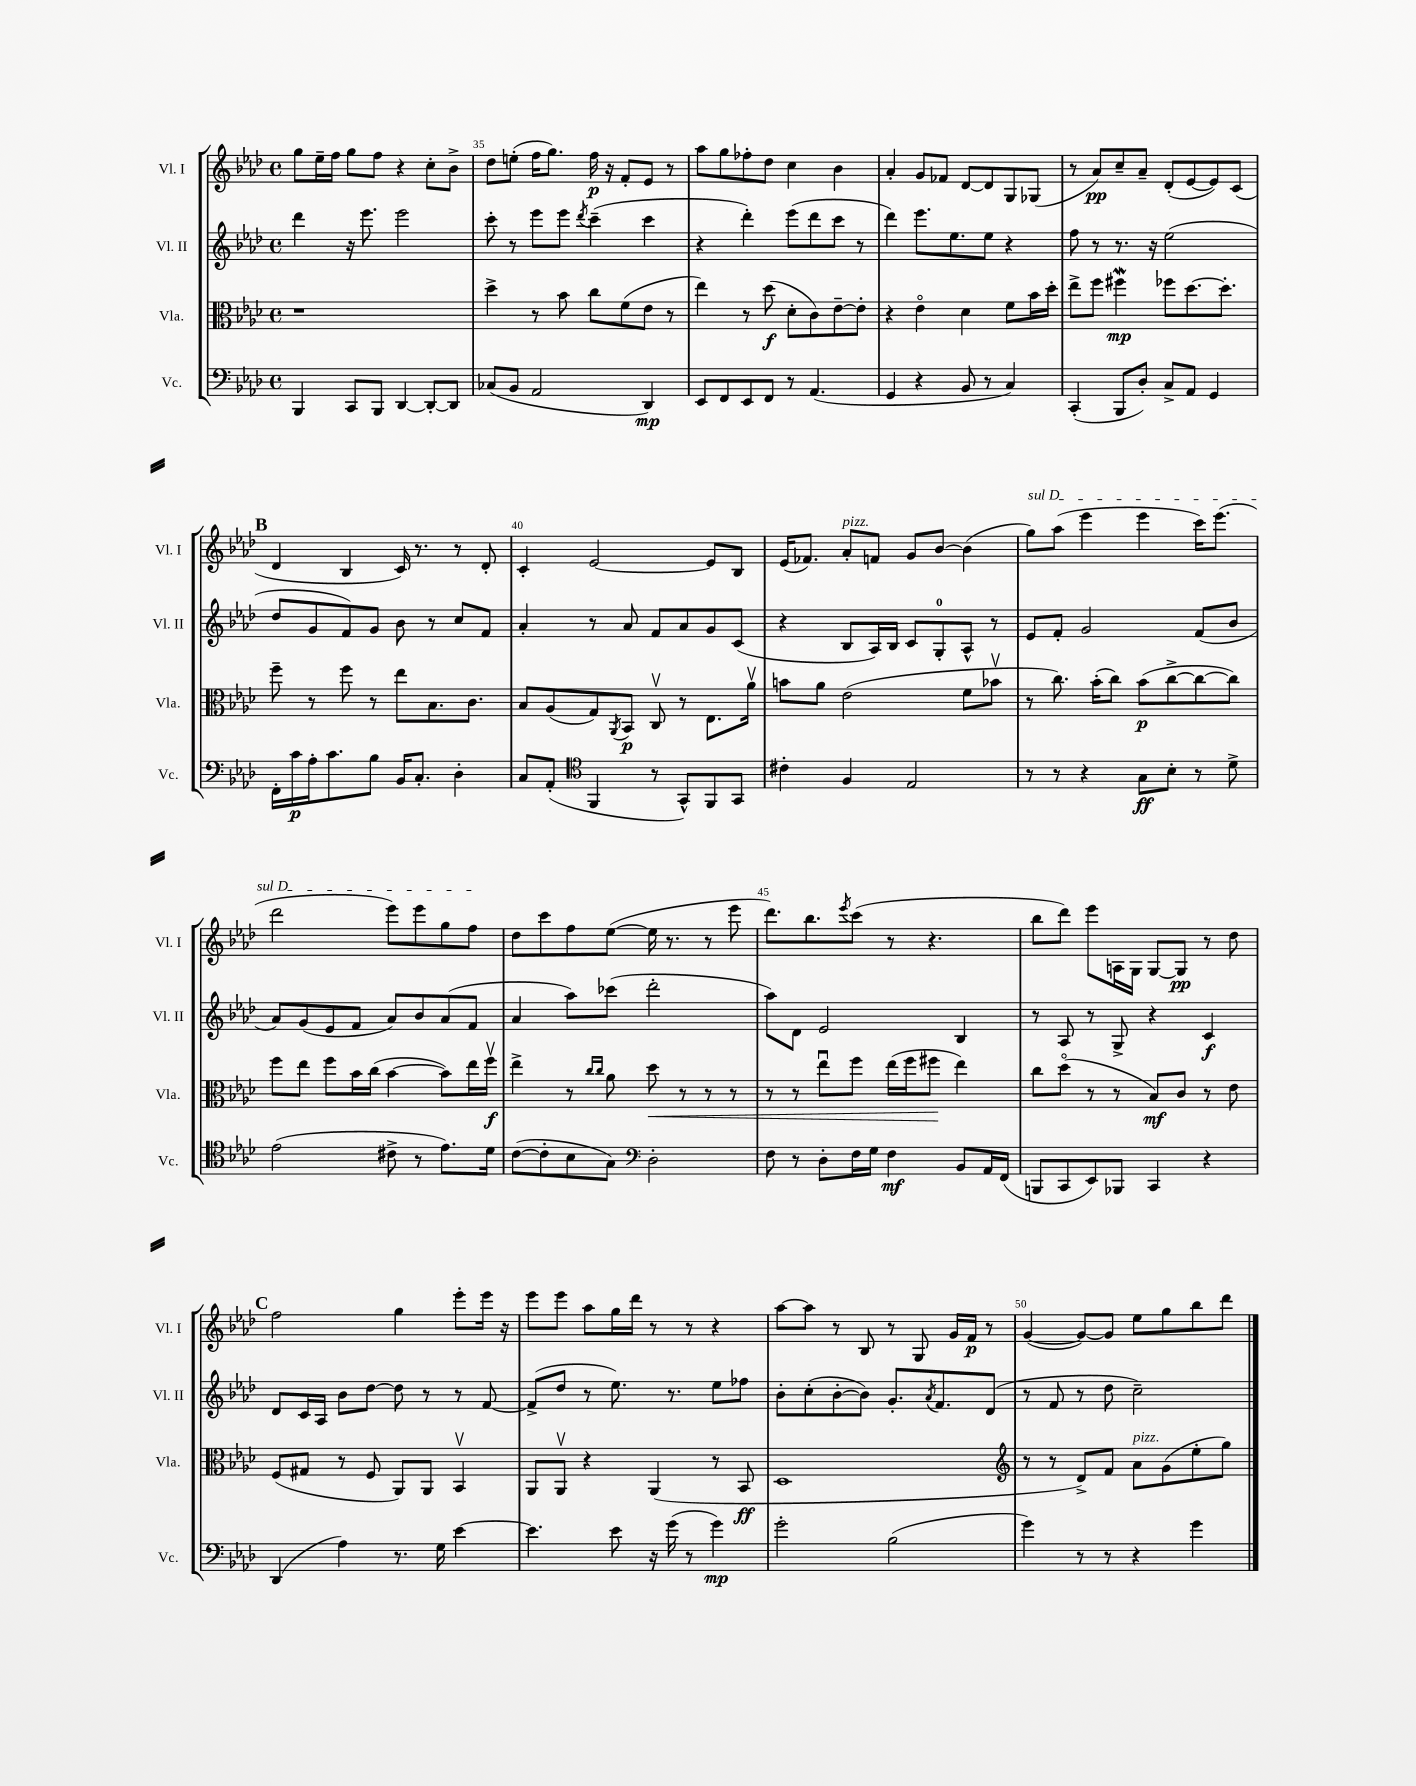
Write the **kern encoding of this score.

**kern	**dynam	**kern	**dynam	**kern	**dynam	**kern	**dynam
*part4	*part4	*part3	*part3	*part2	*part2	*part1	*part1
*staff4	*staff4	*staff3	*staff3	*staff2	*staff2	*staff1	*staff1
*I"Vc.	*	*I"Vla.	*	*I"Vl. II	*	*I"Vl. I	*
*I'Vc.	*	*I'Vla.	*	*I'Vl. II	*	*I'Vl. I	*
*clefF4	*	*clefC3	*	*clefG2	*	*clefG2	*
*k[b-e-a-d-]	*	*k[b-e-a-d-]	*	*k[b-e-a-d-]	*	*k[b-e-a-d-]	*
*M4/4	*	*M4/4	*	*M4/4	*	*M4/4	*
*met(c)	*	*met(c)	*	*met(c)	*	*met(c)	*
=34	=34	=34	=34	=34	=34	=34	=34
4BBB-/	.	1r	.	4ddd-\	.	8gg\L	.
.	.	.	.	.	.	16ee-~\L	.
.	.	.	.	.	.	16ff\JJ	.
8CC/L	.	.	.	16r	.	8gg\L	.
.	.	.	.	8.eee-\	.	.	.
8BBB-/J	.	.	.	.	.	8ff\J	.
[4DD-/	.	.	.	2eee-\	.	4r	.
8DD-'/L_	.	.	.	.	.	8cc'\L	.
8DD-/J]	.	.	.	.	.	8b-^\J	.
=35	=35	=35	=35	=35	=35	=35	=35
(8C-X/L	.	4dd-^\	.	8ccc'\	.	8dd-\L	.
8BB-/J	.	.	.	8r	.	(8een'\J	.
2AA-/	.	8r	.	8eee-\L	.	16ff\KL	.
.	.	.	.	.	.	8.gg\J)	.
.	.	8b-\	.	8eee-\J	.	.	.
.	.	.	.	8qddd-/	.	.	.
.	.	8cc\L	.	(4ccc~\	.	16ff\	p
.	.	.	.	.	.	16r	.
.	.	(8f\	.	.	.	8f'/L	.
4DD-/)	mp	8e-\J	.	4ccc\	.	8e-/J	.
.	.	8r	.	.	.	8r	.
=36	=36	=36	=36	=36	=36	=36	=36
8EE-/L	.	4ee-\)	.	4r	.	8aa-\L	.
8FF/	.	.	.	.	.	8gg\	.
8EE-/	.	8r	.	4ddd-'\)	.	8ff-X'\	.
8FF/J	.	(8dd-\	f	.	.	8dd-\J	.
8r	.	8d-'\L	.	(8eee-\L	.	4cc\	.
(4.AA-/	.	8c\)	.	8ddd-\	.	.	.
.	.	[8e-~\	.	8ccc\J	.	4b-\	.
.	.	8e-'\J]	.	8r	.	.	.
=37	=37	=37	=37	=37	=37	=37	=37
4GG/	.	4r	.	4ddd-\)	.	4a-'/	.
4r	.	4e-\	.	8.eee-\L	.	8g/L	.
.	.	.	.	.	.	8f-X/J	.
.	.	.	.	8.ee-\	.	.	.
8BB-/	.	4d-\	.	.	.	[8d-/L	.
8r	.	.	.	8ee-\J	.	8d-/]	.
4C/)	.	8f\L	.	4r	.	8G/	.
.	.	16b-\L	.	.	.	(8G-X/J	.
.	.	16dd-'\JJ	.	.	.	.	.
=38	=38	=38	=38	=38	=38	=38	=38
(4CC'/	.	8ee-^\L	.	8ff\	.	8r	.
.	.	8ff\J	.	8r	.	8a-/L)	pp
8BBB-/L	.	4ff#XW\	mp	8.r	.	8cc~/	.
8D-'/J)	.	.	.	.	.	8a-~/J	.
.	.	.	.	16r	.	.	.
8C^/L	.	8ff-X\L	.	(2ee-\	.	(8d-'/L	.
8AA-/J	.	[8.dd-\	.	.	.	[8e-/	.
4GG/	.	.	.	.	.	8e-/])	.
.	.	8.dd-'\J]	.	.	.	.	.
.	.	.	.	.	.	(8c/J	.
!!LO:LB:g=z
!!LO:REH:place=s1:t=B
=39	=39	=39	=39	=39	=39	=39	=39
16FF'\LL	.	8ff~\	.	8dd-/L	.	4d-/	.
16c\	p	.	.	.	.	.	.
16A-'\J	.	8r	.	8g/	.	.	.
8.c\	.	.	.	.	.	.	.
.	.	8ff\	.	8f/)	.	4B-/	.
8B-\J	.	8r	.	8g/J	.	.	.
16BB-/KL	.	8ee-\L	.	8b-\	.	16c/)	.
8.C'/J	.	.	.	.	.	8.r	.
.	.	8.B-\	.	8r	.	.	.
4D-'\	.	.	.	8cc/L	.	8r	.
.	.	8.c\J	.	.	.	.	.
.	.	.	.	8f/J	.	8d-'/	.
=40	=40	=40	=40	=40	=40	=40	=40
8C/L	.	8B-/L	.	4a-'/	.	4c'/	.
(8AA-'/J	.	(8A-/	.	.	.	.	.
*clefC4	*	*	*	*	*	*	*
4FF/	.	8G/)	.	8r	.	[2e-/	.
.	.	8qAA-/	.	.	.	.	.
.	.	8BB-/J	p	8a-/	.	.	.
8r	.	8Cv/	.	8f/L	.	.	.
8GG^^/L)	.	8r	.	8a-/	.	.	.
8FF/	.	8.E-\L	.	8g/	.	8e-/L]	.
8GG/J	.	.	.	(8c/J	.	8B-/J	.
.	.	16a-v\Jk	.	.	.	.	.
=41	=41	=41	=41	=41	=41	=41	=41
4c#X'\	.	8bn\L	.	4r	.	(16e-/KL	.
.	.	.	.	.	.	8.f-X/J)	.
.	.	8a-\J	.	.	.	.	.
!	!	!	!	!	!	!LO:TX:a:i:t=pizz.	!
4F/	.	(2e-\	.	8B-/L	.	8a-'/L	.
.	.	.	.	16A-/L)	.	8fn/J	.
.	.	.	.	16B-/JJ	.	.	.
2E-/	.	.	.	8c/L	.	8g/L	.
.	.	.	.	8G'/	.	[8b-/J	.
.	.	8f\L	.	8A-^^/J	.	(4b-\]	.
.	.	8b-Xv\J	.	8r	.	.	.
=42	=42	=42	=42	=42	=42	=42	=42
!	!	!	!	!	!	!LO:TX:a:i:t=sul D	!
8r	.	8r	.	8e-/L	.	8gg\L)	.
8r	.	8.cc\)	.	8f'/J	.	(8aa-\J	.
4r	.	.	.	2g/	.	4eee-\	.
.	.	(16b-'\KL	.	.	.	.	.
.	.	8cc\J)	.	.	.	.	.
8G\L	ff	(8b-\L	p	.	.	4eee-\	.
8B-'\J	.	[8cc^\	.	.	.	.	.
8r	.	8cc\_	.	(8f/L	.	16ccc\KL)	.
.	.	.	.	.	.	(8.eee-\J	.
8d-^\	.	8cc\J])	.	8b-/J	.	.	.
!!LO:LB:g=z
=43	=43	=43	=43	=43	=43	=43	=43
(2e-\	.	8ff\L	.	8a-/L)	.	2ddd-\	.
.	.	8ee-\J	.	(8g/	.	.	.
.	.	8ff\L	.	8e-/	.	.	.
.	.	16b-\L	.	8f/J	.	.	.
.	.	(16cc\JJ	.	.	.	.	.
8c#X^\	.	[4b-\	.	8a-/L)	.	8eee-\L)	.
8r	.	.	.	8b-/	.	8eee-\	.
8.e-\L)	.	8b-\L])	.	(8a-/	.	8gg\	.
.	.	16ee-\L	.	8f/J	.	8ff\J	.
16d-\Jk	.	16ffv\JJ	f	.	.	.	.
=44	=44	=44	=44	=44	=44	=44	=44
([8c\L	.	4ee-^\	.	4a-/	.	8dd-\L	.
8c'\]	.	.	.	.	.	8ccc\	.
8B-\	.	8r	.	8aa-\L)	.	8ff\	.
.	.	16qqcc/LL	.	.	.	.	.
.	.	16qqcc/JJ	.	.	.	.	.
8G\J)	.	8a-\	.	(8ccc-X\J	.	([8ee-\J	.
*clefF4	*	*	*	*	*	*	*
!	!	!	!LO:HP:b	!	!	!	!
2D-'\	.	8dd-\	<	2ddd-'\	.	16ee-\]	.
.	.	.	.	.	.	8.r	.
.	.	8r	.	.	.	.	.
.	.	8r	.	.	.	8r	.
.	.	8r	.	.	.	8eee-\	.
=45	=45	=45	=45	=45	=45	=45	=45
8F\	.	8r	.	8aa-\L)	.	8.ddd-\L)	.
8r	.	8r	.	8d-\J	.	.	.
.	.	.	.	.	.	8.bb-\	.
8D-'\L	.	8ee-u\L	.	2e-/	.	.	.
.	.	.	.	.	.	8qeee-/	.
16F\L	.	8ff\J	.	.	.	(8ccc\J	.
16G\JJ	.	.	.	.	.	.	.
4F\	mf	(16ee-\LL	.	.	.	8r	.
.	.	16ff\J	.	.	.	.	.
.	.	8ff#X\J	.	.	.	4.r	.
8BB-/L	.	4ee-\)	[	4B-/	.	.	.
16AA-/L	.	.	.	.	.	.	.
(16FF/JJ	.	.	.	.	.	.	.
=46	=46	=46	=46	=46	=46	=46	=46
8BBBn/L	.	8cc\L	.	8r	.	8bb-\L	.
8CC/	.	(8dd-\J	.	8A-/	.	8ddd-\J)	.
8EE-/)	.	8r	.	8r	.	8eee-\L	.
8BBB-X/J	.	8r	.	8G^/	.	16An\L	.
.	.	.	.	.	.	16G\JJ	.
4CC/	.	8B-/L)	mf	4r	.	[8G/L	.
.	.	8c/J	.	.	.	8G/J]	pp
4r	.	8r	.	4c/	f	8r	.
.	.	8e-\	.	.	.	8dd-\	.
!!LO:LB:g=z
!!LO:REH:place=s1:t=C
=47	=47	=47	=47	=47	=47	=47	=47
(4DD-/	.	(8F/L	.	8d-/L	.	2ff\	.
.	.	8G#X/J	.	16c/L	.	.	.
.	.	.	.	16A-/JJ	.	.	.
4A-\)	.	8r	.	8b-\L	.	.	.
.	.	8F/	.	[8dd-\J	.	.	.
8.r	.	8AA-/L)	.	8dd-\]	.	4gg\	.
.	.	8AA-/J	.	8r	.	.	.
16G\	.	.	.	.	.	.	.
[4e-\	.	4BB-v/	.	8r	.	8eee-'\L	.
.	.	.	.	[8f/	.	16eee-\Jk	.
.	.	.	.	.	.	16r	.
=48	=48	=48	=48	=48	=48	=48	=48
4.e-\]	.	8AA-/L	.	(8f^/L]	.	8eee-\L	.
.	.	8AA-v/J	.	8dd-/J	.	8eee-\J	.
.	.	4r	.	8r	.	8aa-\L	.
8e-\	.	.	.	8.ee-\)	.	16gg\L	.
.	.	.	.	.	.	16ddd-\JJ	.
16r	.	(4AA-/	.	.	.	8r	.
(16g\	.	.	.	8.r	.	.	.
8r	.	.	.	.	.	8r	.
4g\)	mp	8r	.	8ee-\L	.	4r	.
.	.	8BB-/	ff	8ff-X\J	.	.	.
=49	=49	=49	=49	=49	=49	=49	=49
2g'\	.	1D-	.	8b-'\L	.	[8aa-\L	.
.	.	.	.	(8cc'\	.	8aa-\J]	.
.	.	.	.	[8b-'\	.	8r	.
.	.	.	.	8b-\J])	.	8B-/	.
(2B-\	.	.	.	8.g'/L	.	8r	.
.	.	.	.	.	.	8G/	.
.	.	.	.	8qa-/	.	.	.
.	.	.	.	8.f/	.	.	.
.	.	.	.	.	.	16g/LL	.
.	.	.	.	.	.	16f/JJ	p
.	.	.	.	(8d-/J	.	8r	.
=50	=50	=50	=50	=50	=50	=50	=50
*	*	*clefG2	*	*	*	*	*
4g\)	.	8r	.	8r	.	([4g/	.
.	.	8r	.	8f/	.	.	.
8r	.	8d-^/L)	.	8r	.	8g/L_)	.
8r	.	8f/J	.	8dd-\	.	8g/J]	.
!	!	!LO:TX:a:i:t=pizz.	!	!	!	!	!
4r	.	8a-\L	.	2cc~\)	.	8ee-\L	.
.	.	(8g\	.	.	.	8gg\	.
4g\	.	8ee-'\	.	.	.	8bb-\	.
.	.	8gg\J)	.	.	.	8ddd-\J	.
==	==	==	==	==	==	==	==
*-	*-	*-	*-	*-	*-	*-	*-
